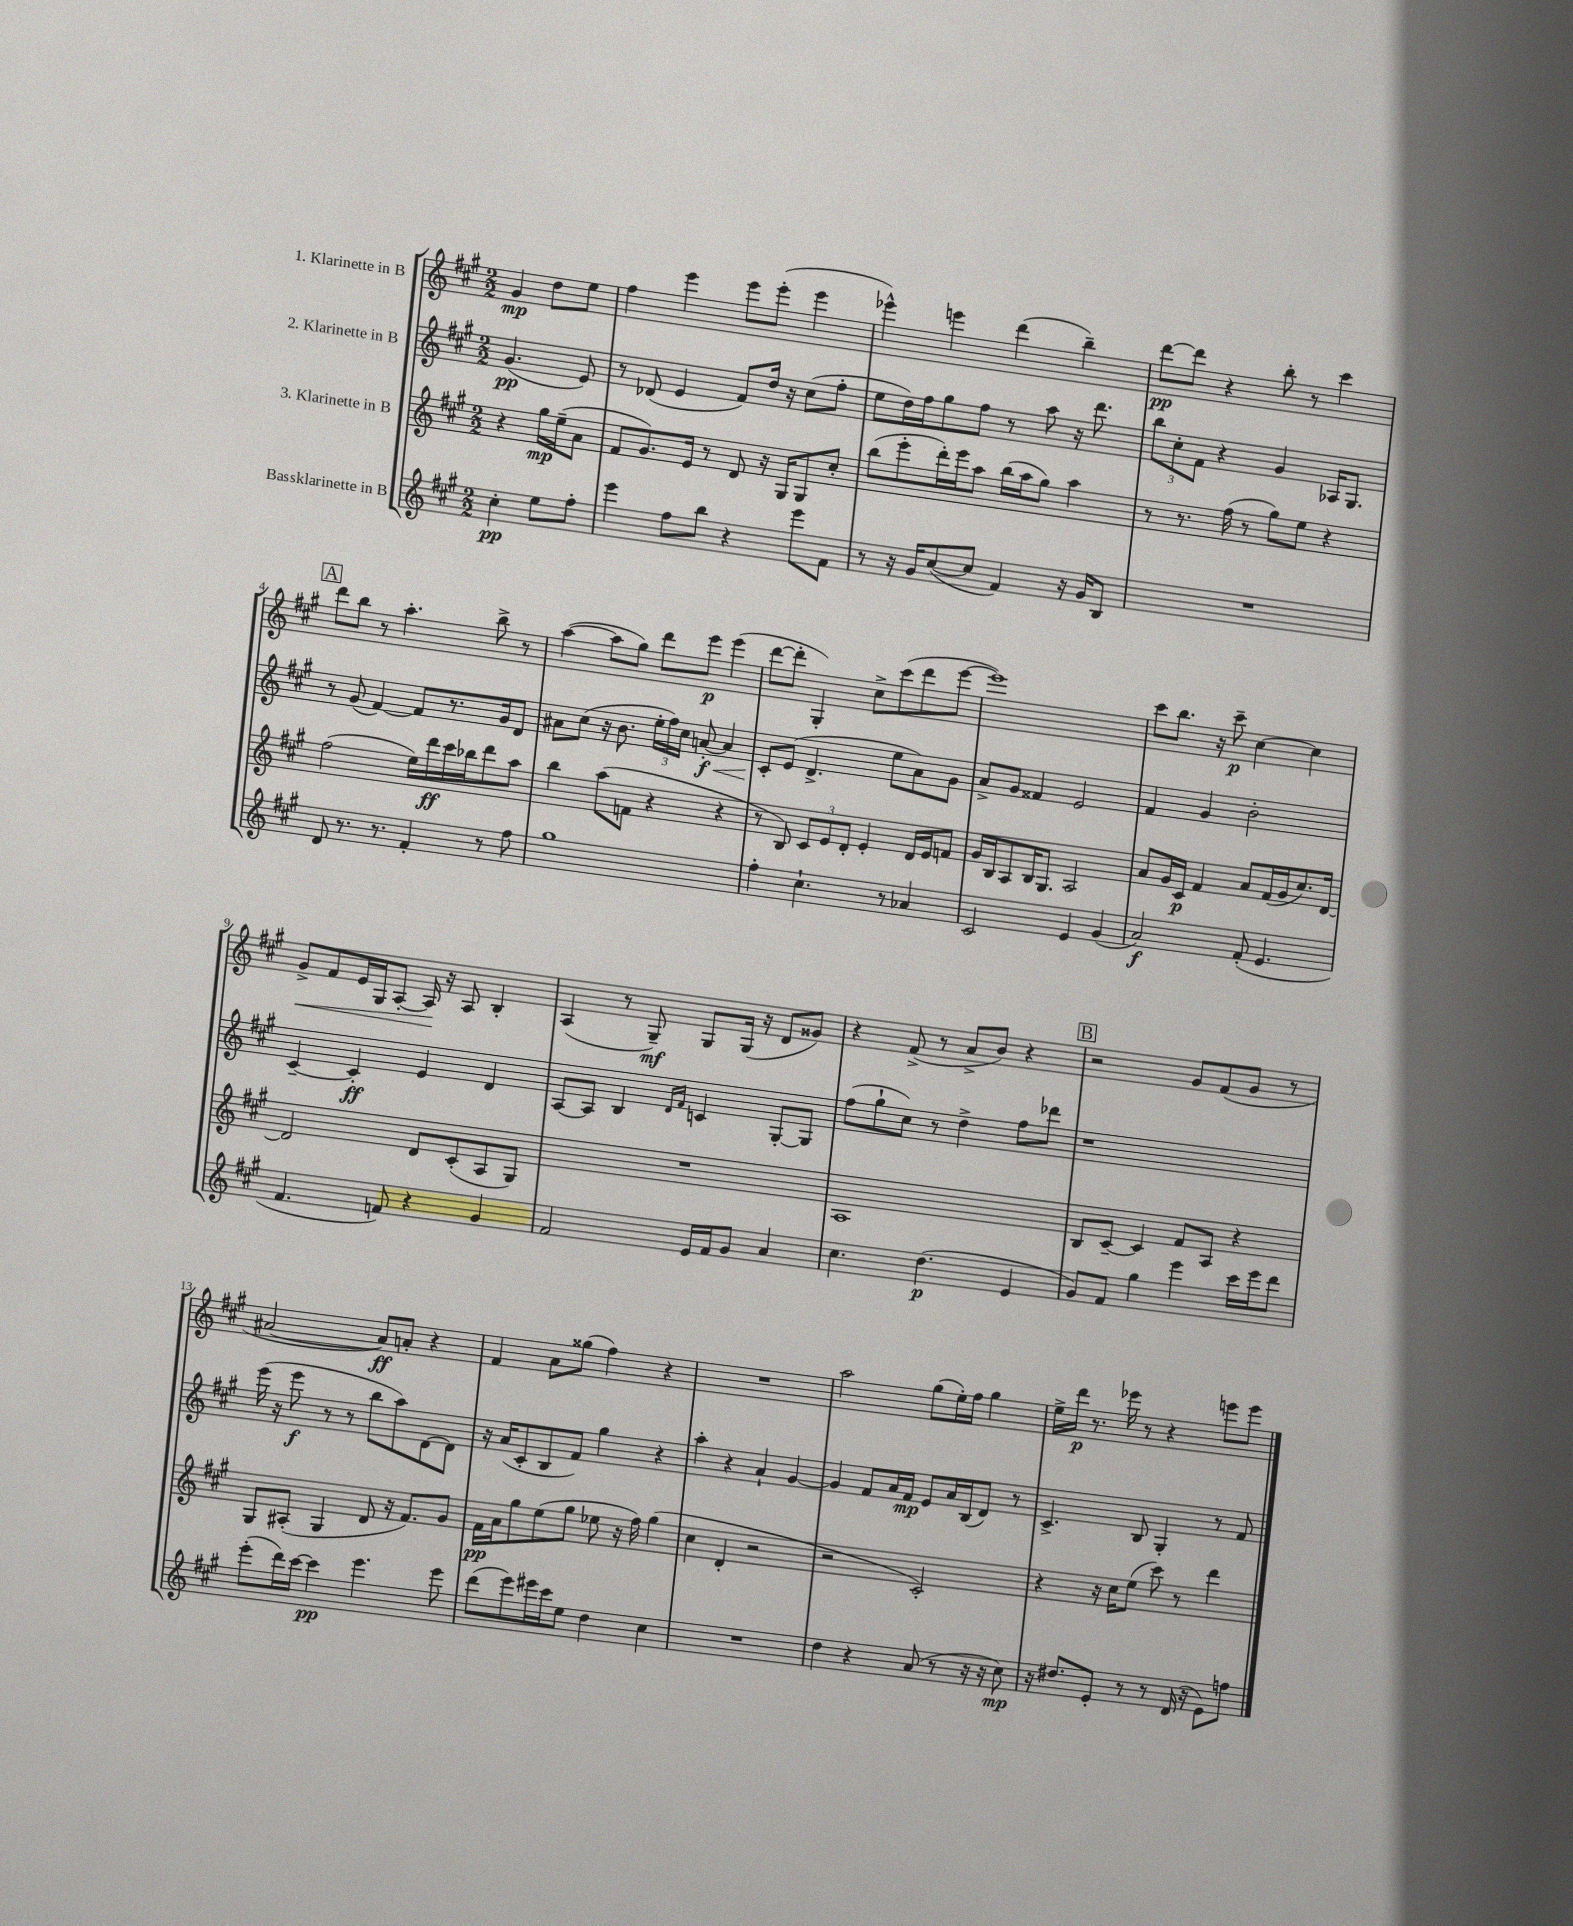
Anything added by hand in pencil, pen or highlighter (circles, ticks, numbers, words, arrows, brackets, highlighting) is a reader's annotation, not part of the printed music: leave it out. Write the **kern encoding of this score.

**kern	**kern	**kern	**kern
*staff4	*staff3	*staff2	*staff1
*clefG2	*clefG2	*clefG2	*clefG2
*k[f#c#g#]	*k[f#c#g#]	*k[f#c#g#]	*k[f#c#g#]
*M2/2	*M2/2	*M2/2	*M2/2
4cc#'\	4r	(4.g#/	4g#/
8ee\L	16gg#\LL	.	8dd\L
.	(16ee~\J	.	.
8ff#'\J	8a\J	8e/)	8ee\J
=	=	=	=
4eee\	8f#/L	8r	4ff#\
.	8.g#/)	(8d-/	.
8ff#\L	.	4e/	4eee\
.	16e/Jk	.	.
8bb\J	8r	.	.
4r	8d/	8f#/L)	8eee\L
.	16r	16dd/Jk	(8eee'\J
.	16G#/LK	16r	.
8eee\L	8G#/	(8cc#\L	4eee\
8f#\J	8cc#'/J	8ff#'\J	.
=	=	=	=
8r	(8bb\L	8ee\L	4eee-^^\)
16r	8eee'\	16dd\L)	.
16g#/LK	.	16ff#\J	.
([8cc#/	16ddd'\L)	8gg#\	4eee\
.	16eee\J	.	.
8cc#/]J	8aa\J	8ff#\J	.
4f#/)	(16bb\LL	8r	(4ddd\
.	16aa\J	.	.
.	8gg#\J)	8aa\	.
16r	4aa\	16r	4bb~\)
16g#/LK	.	8.ddd\	.
8B/J	.	.	.
=	=	=	=
1r	8r	12bb\L	[8ddd\L
.	.	12cc#'\	.
.	8.r	.	8ddd\]J
.	.	12f#\J	.
.	.	4r	4r
.	(16ff#\	.	.
.	8r	.	.
.	8gg#\L)	4g#/	8bb'\
.	8ee\J	.	8r
.	4r	16A-/LK	4ccc#\
.	.	8.G#/J	.
=	=	=	=
8d/	(2ff#\	8r	8ddd\L
8.r	.	(8g#/	8bb\J
.	.	[4f#/)	8r
8.r	.	.	.
.	.	.	4.aa'\
4f#'/	16ee\LL)	8f#/]L	.
.	16ddd\	.	.
.	16ccc#\	8.r	.
.	16bb-\J	.	.
8r	8ddd\	.	8bb^\
.	.	16g#/k	.
8ff#\	8aa\J	8d/J	8r
=	=	=	=
1gg#	4bb\	8a#\L	([4aa\
.	.	(8cc#\J	.
.	(8aa\L	16r	8aa\]L
.	.	8.b\	.
.	8f\J	.	8gg#\J)
.	4r	24ee'\LL	8ddd\L
.	.	24ff#\)	.
.	.	24cc#\JJ	.
.	.	[8a'/	8eee\J
.	4r	4a/]	(4eee\
=	=	=	=
4ff#'\	8r	8c#'/L	[8ddd\L
.	8B/)	(8e/J	8ddd'\]J
4.cc#`\	12c#/L	4.d^/	4G#'/)
.	12e/	.	.
.	12d'/J	.	.
.	4e'/	.	8cc#^\L
8r	.	8ee\L	(8ccc#\
4a-/	16d/LL	8a\)	8ddd\
.	16e/J	.	.
.	8f/J	8g#\J	[8eee\J
=	=	=	=
2c#/	16g#/LL	8a^/L	1eee])
.	16B/J	.	.
.	8A/	8g#/J	.
.	16B/K	4f##/	.
.	8.G#/J	.	.
4e/	2A/	2e/	.
(4g#/	.	.	.
=	=	=	=
2a/)	8a/L	4f#/	8ccc#\L
.	16g#/L	.	8.bb\J
.	16c#/JJ	.	.
.	4f#/	4g#/	.
.	.	.	16r
.	.	.	8ccc#~\
(8f#'/	8a/L	2b'\	[4cc#\
4.e/	(16f#/L	.	.
.	16g#/J	.	.
.	8.cc#/)	.	4cc#\]
.	[16d/Jk	.	.
=	=	=	=
4.f#/	2d/]	[4c#~/	8g#^/L
.	.	.	8f#/
.	.	4c#'/]	16e/L
.	.	.	16G#/J
8f/)	.	.	[8A'/J
4r	8d/L	4e/	16A/]
.	.	.	16r
.	(8c#'/	.	8A/
4g#/	8A/	4d/	4B'/
.	8G#/J)	.	.
=	=	=	=
2f#/	1r	[8A/L	(4A/
.	.	8A/]J	.
.	.	4B/	8r
.	.	.	8G#~/)
.	.	16qqd/LL	.
.	.	16qqf#/JJ	.
16e/LL	.	4c/	8G#/L
16f#/J	.	.	.
8g#/J	.	.	(16G#/Jk
.	.	.	16r
4a/	.	[8G#'/L	8d/L
.	.	8G#/]J	8g##/J)
=	=	=	=
4.cc#\	1A	(8ff#\L	4r
.	.	8gg#`\	.
.	.	8cc#\J)	(8f#^/
(4.dd\	.	8r	8r
.	.	4dd^\	8a^/L
.	.	.	8b/J)
4e/	.	8ff#\L	4r
.	.	8ddd-\J	.
=	=	=	=
8g#/L)	8B/L	1r	2r
8f#/J	[8c#~/J	.	.
4gg#\	4c#/]	.	.
4eee\	8f#/L	.	8g#/L
.	8A/J	.	(8f#/
16ccc#\LL	4r	.	8g#/J
16eee\J	.	.	.
8ddd\J	.	.	8r
=	=	=	=
(8eee'\L	8G#/L	(16eee\	[2a#/
.	.	16r	.
16ddd\L)	(8A#'/J	8eee\	.
[16ccc#\JJ	.	.	.
4ccc#\]	4G#/	8r	.
.	.	8r	.
4.eee\	8d/	8bb\L	8a#/]L)
.	16r	8aa\)	8a'/J
.	8.f#/L)	.	.
.	.	[8d\	4r
8eee\	8g#/J	8d\]J	.
=	=	=	=
(8ddd\L	16f#\LL	16r	4f#/
.	16a\J	(16a/LK	.
8eee\)	8gg#\	8c#'/	.
16eee#\L	(8ee\	8B/	8a\L
16ccc#\J	.	.	.
8ee\J	8gg#\J	8f#/J)	(8gg##\J
4dd\	8ee-\	4gg#\	4ff#\)
.	16r	.	.
.	16ff#\)	.	.
4cc#\	(4gg#\	4r	4r
=	=	=	=
1r	4cc#\	4aa'\	1r
.	4d'/	4r	.
.	2r	4a`/	.
.	.	[4g#/	.
=	=	=	=
4dd\	2r	4g#/]	2aa\
4r	.	8f#/L	.
.	.	16a/L	.
.	.	16f#/JJ	.
(8a/	2c#'/)	8e/L	(8gg#\L
8r	.	16a/L	16ee'\L)
.	.	(16B/J	16ff#\JJ
16r	.	8d/J)	4gg#\
16r	.	.	.
8cc#\)	.	8r	.
=	=	=	=
16r	4r	4.c#^/	16ee^\LL
8.dd#/L	.	.	16ddd\JJ
.	.	.	8.r
8e'/J	16r	.	.
.	16cc#\LK	.	16eee-\
8r	(8ee\J	8B/	8r
8r	8ccc#\)	4G#'/	4r
(16d/	8r	.	.
16r	.	.	.
8e\L)	4ddd\	8r	8eee\L
8ff\J	.	8f#/	8eee\J
==	==	==	==
*-	*-	*-	*-
